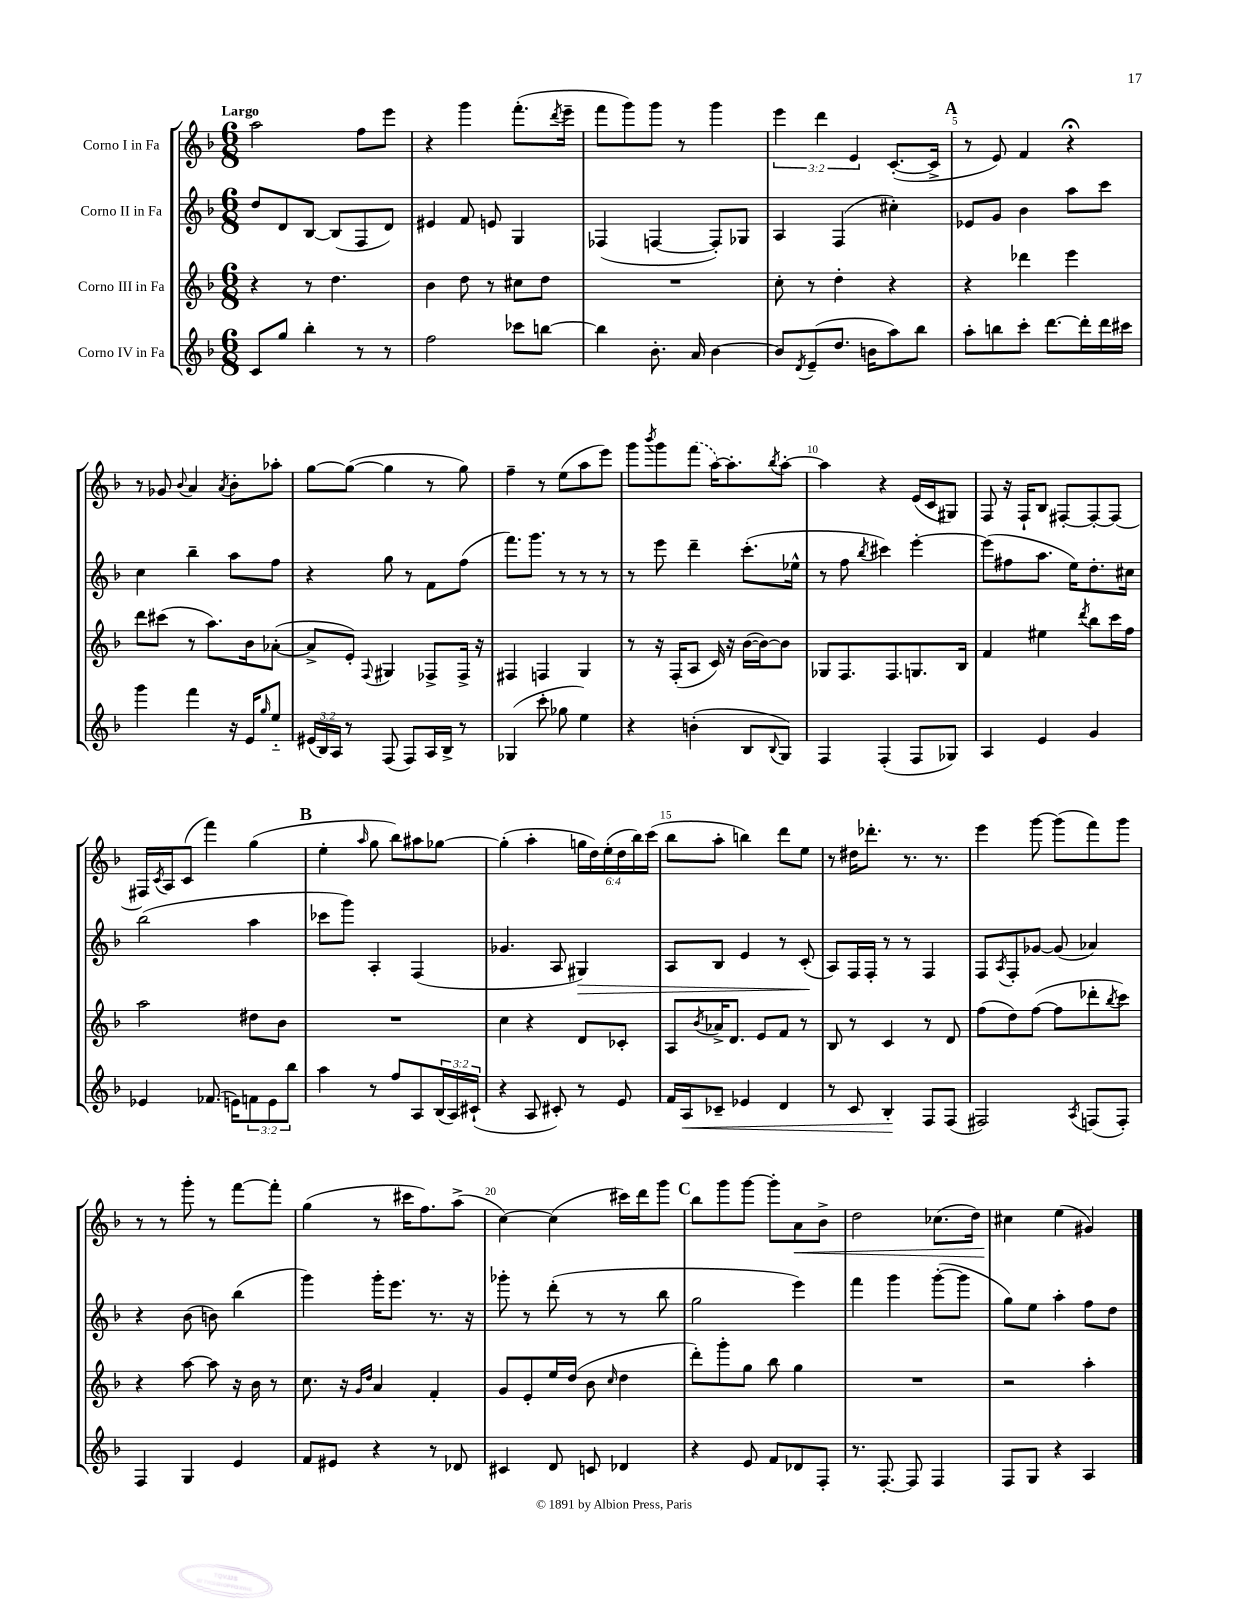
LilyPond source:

<<
\new StaffGroup <<
\new Staff = "s0" \with { instrumentName = "Corno I in Fa" } {
    \clef treble \key f \major \numericTimeSignature \time 6/8 \override Staff.TupletNumber.text = #tuplet-number::calc-fraction-text \tempo "Largo"
    a''2 f''8 e'''8 |
    r4 g'''4 f'''8.-.( \acciaccatura { d'''8 } e'''16-- |
    f'''8 g'''8) g'''8 r8 g'''4 |
    \tuplet 3/2 { e'''4 d'''4 e'4 } c'8.~-.( c'16-> |
    \mark \markup { \bold "A" } r8 e'8) f'4 r4\fermata |
    r8 ges'8 \appoggiatura { bes'8 } a'4 \acciaccatura { a'8 } bes'8-. aes''8-. |
    g''8~ g''8~( g''4 r8 g''8) |
    f''4-- r8 e''8( a''8 e'''8) |
    g'''8 \acciaccatura { bes'''8 } g'''8 \once \slurDashed f'''8( a''16~) a''8.-. \acciaccatura { bes''8 } a''8~-. |
    a''4 r4 e'16( c'16 gis8) |
    f8 r16 f16-! bes8 fis8~-. fis8~-. fis8~ |
    fis16 \acciaccatura { c'8 } a16 c'8( f'''4) g''4( |
    \mark \markup { \bold "B" } e''4-. \grace { a''16 } g''8 bes''8) ais''8 ges''8~ |
    ges''4-.( a''4-. \tuplet 6/4 { g''16 d''16) e''16-.( d''16 bes''16) c'''16( } |
    bes''8 a''8-. b''4) d'''8 e''8 |
    r8 dis''16 des'''8.-. r8. r8. |
    e'''4 g'''8~ g'''8( f'''8) g'''8 |
    r8 r8 g'''8-. r8 f'''8~ f'''8-. |
    g''4( r8 cis'''16 f''8.) a''8->( |
    c''4~) c''4( cis'''16) d'''16 g'''8 |
    \mark \markup { \bold "C" } bes''8 g'''8 g'''8~ g'''8-. a'8\< bes'8-> |
    d''2 ces''8.( d''16) |
    cis''4\! e''4( gis'4) \bar "|." |
}
\new Staff = "s1" \with { instrumentName = "Corno II in Fa" } {
    \clef treble \key f \major \numericTimeSignature \time 6/8
    d''8 d'8 bes8~ bes8( f8 d'8) |
    eis'4 f'8 e'8 g4 |
    fes4( f4~ f8-.) ges8 |
    a4 f4( cis''4-.) |
    \mark \markup { \bold "A" } ees'8 g'8 bes'4 a''8 c'''8 |
    c''4 bes''4-- a''8 f''8 |
    r4 g''8 r8 f'8 f''8( |
    f'''8.) g'''8. r8 r8 r8 |
    r8 e'''8 d'''4-- c'''8.-.( ees''16-^ |
    r8 f''8 \acciaccatura { bes''8 } cis'''4) e'''4~-. |
    e'''8( fis''8 a''8. e''16) d''8.-. cis''16 |
    bes''2( a''4 |
    \mark \markup { \bold "B" } ces'''8 g'''8) a4-. f4( |
    ges'4. a8 gis4\>) |
    a8 bes8 e'4 r8 c'8-.\!( |
    a8) f16 f16-. r8 r8 f4 |
    f8 \acciaccatura { a8 } f8-. ges'8~ ges'8( aes'4) |
    r4 bes'8( b'8) bes''4( |
    g'''4) g'''16-. e'''8. r8. r16 |
    ges'''8-. r8 d'''8-.( r8 r8 bes''8 |
    \mark \markup { \bold "C" } g''2 e'''4) |
    f'''4 g'''4 g'''8~-.( g'''8 |
    g''8) e''8 a''4-. f''8 d''8 \bar "|." |
}
\new Staff = "s2" \with { instrumentName = "Corno III in Fa" } {
    \clef treble \key f \major \numericTimeSignature \time 6/8
    r4 r8 d''4. |
    bes'4 d''8 r8 cis''8 d''8 |
    R2. |
    c''8-. r8 d''4-. r4 |
    \mark \markup { \bold "A" } r4 des'''4 e'''4 |
    d'''8 cis'''8( r8 a''8.) bes'16 aes'8~-.( |
    aes'8-> e'8-.) \appoggiatura { f8 } gis4 fes8-> fes16-> r16 |
    fis4 f4 g4 |
    r8 r16 f16-.( a8 c'16) r16 bes'16~( bes'16~) bes'8 |
    ges8 f8. f8. g8. bes16 |
    f'4 eis''4 \acciaccatura { d'''8 } bes''8 c'''16 f''16 |
    a''2 dis''8 bes'8 |
    \mark \markup { \bold "B" } R2. |
    c''4 r4 d'8 ces'8-. |
    a8 \acciaccatura { bes'8 } aes'16-> d'8. e'8 f'8 r8 |
    bes8 r8 c'4 r8 d'8 |
    f''8( d''8) f''8~( f''8 des'''8-. \acciaccatura { bes''8 } c'''8) |
    r4 a''8~ a''8 r16 bes'16 r8 |
    c''8. r16 \grace { g'16 d''16 } a'4 f'4-. |
    g'8 e'8-. e''16 d''16( bes'8 \grace { c''16 } d''4 |
    \mark \markup { \bold "C" } d'''8-.) g'''8-. g''8 bes''8 g''4 |
    R2. |
    r2 a''4-. \bar "|." |
}
\new Staff = "s3" \with { instrumentName = "Corno IV in Fa" } {
    \clef treble \key f \major \numericTimeSignature \time 6/8 \override Staff.TupletNumber.text = #tuplet-number::calc-fraction-text
    c'8 g''8 bes''4-. r8 r8 |
    f''2 ces'''8 b''8~ |
    b''4 bes'8.-. a'16 bes'4~ |
    bes'8 \acciaccatura { d'8 } e'8--( d''8. b'16 a''8) bes''8 |
    \mark \markup { \bold "A" } a''8-. b''8 c'''8-. d'''8.~ d'''16-. d'''16 cis'''16 |
    g'''4 f'''4 r16 e'16 \grace { g''16 } e''8-_ |
    \tuplet 3/2 { eis'16( bes16) a16 } r8 f8( f8) a16 bes16-> r8 |
    ges4( c'''8-. ges''8 e''4) |
    r4 b'4-.( bes8 \appoggiatura { bes8 } g8) |
    f4 f4-.( f8 ges8) |
    a4 e'4 g'4 |
    ees'4 fes'8.( e'16) \tuplet 3/2 { f'8 e'8 bes''8 } |
    \mark \markup { \bold "B" } a''4 r8 f''8 a8 \tuplet 3/2 { bes16( a16) cis'16-!( } |
    r4 a8 cis'8-.) r8 e'8 |
    f'16 a16\< ces'8-- ees'4 d'4 |
    r8 c'8 bes4-.\! f8 f8( |
    fis2) \acciaccatura { a8 } f8( f8-.) |
    f4 g4 e'4 |
    f'8 eis'8 r4 r8 des'8 |
    cis'4 d'8 c'8 des'4 |
    \mark \markup { \bold "C" } r4 e'8 f'8 des'8 f8-. |
    r8. f8.~-. f8 f4 |
    f8 g8 r4 a4 \bar "|." |
}
>>
>>
\layout { \context { \Score \override BarNumber.break-visibility = ##(#f #t #t) barNumberVisibility = #(every-nth-bar-number-visible 5) } }
